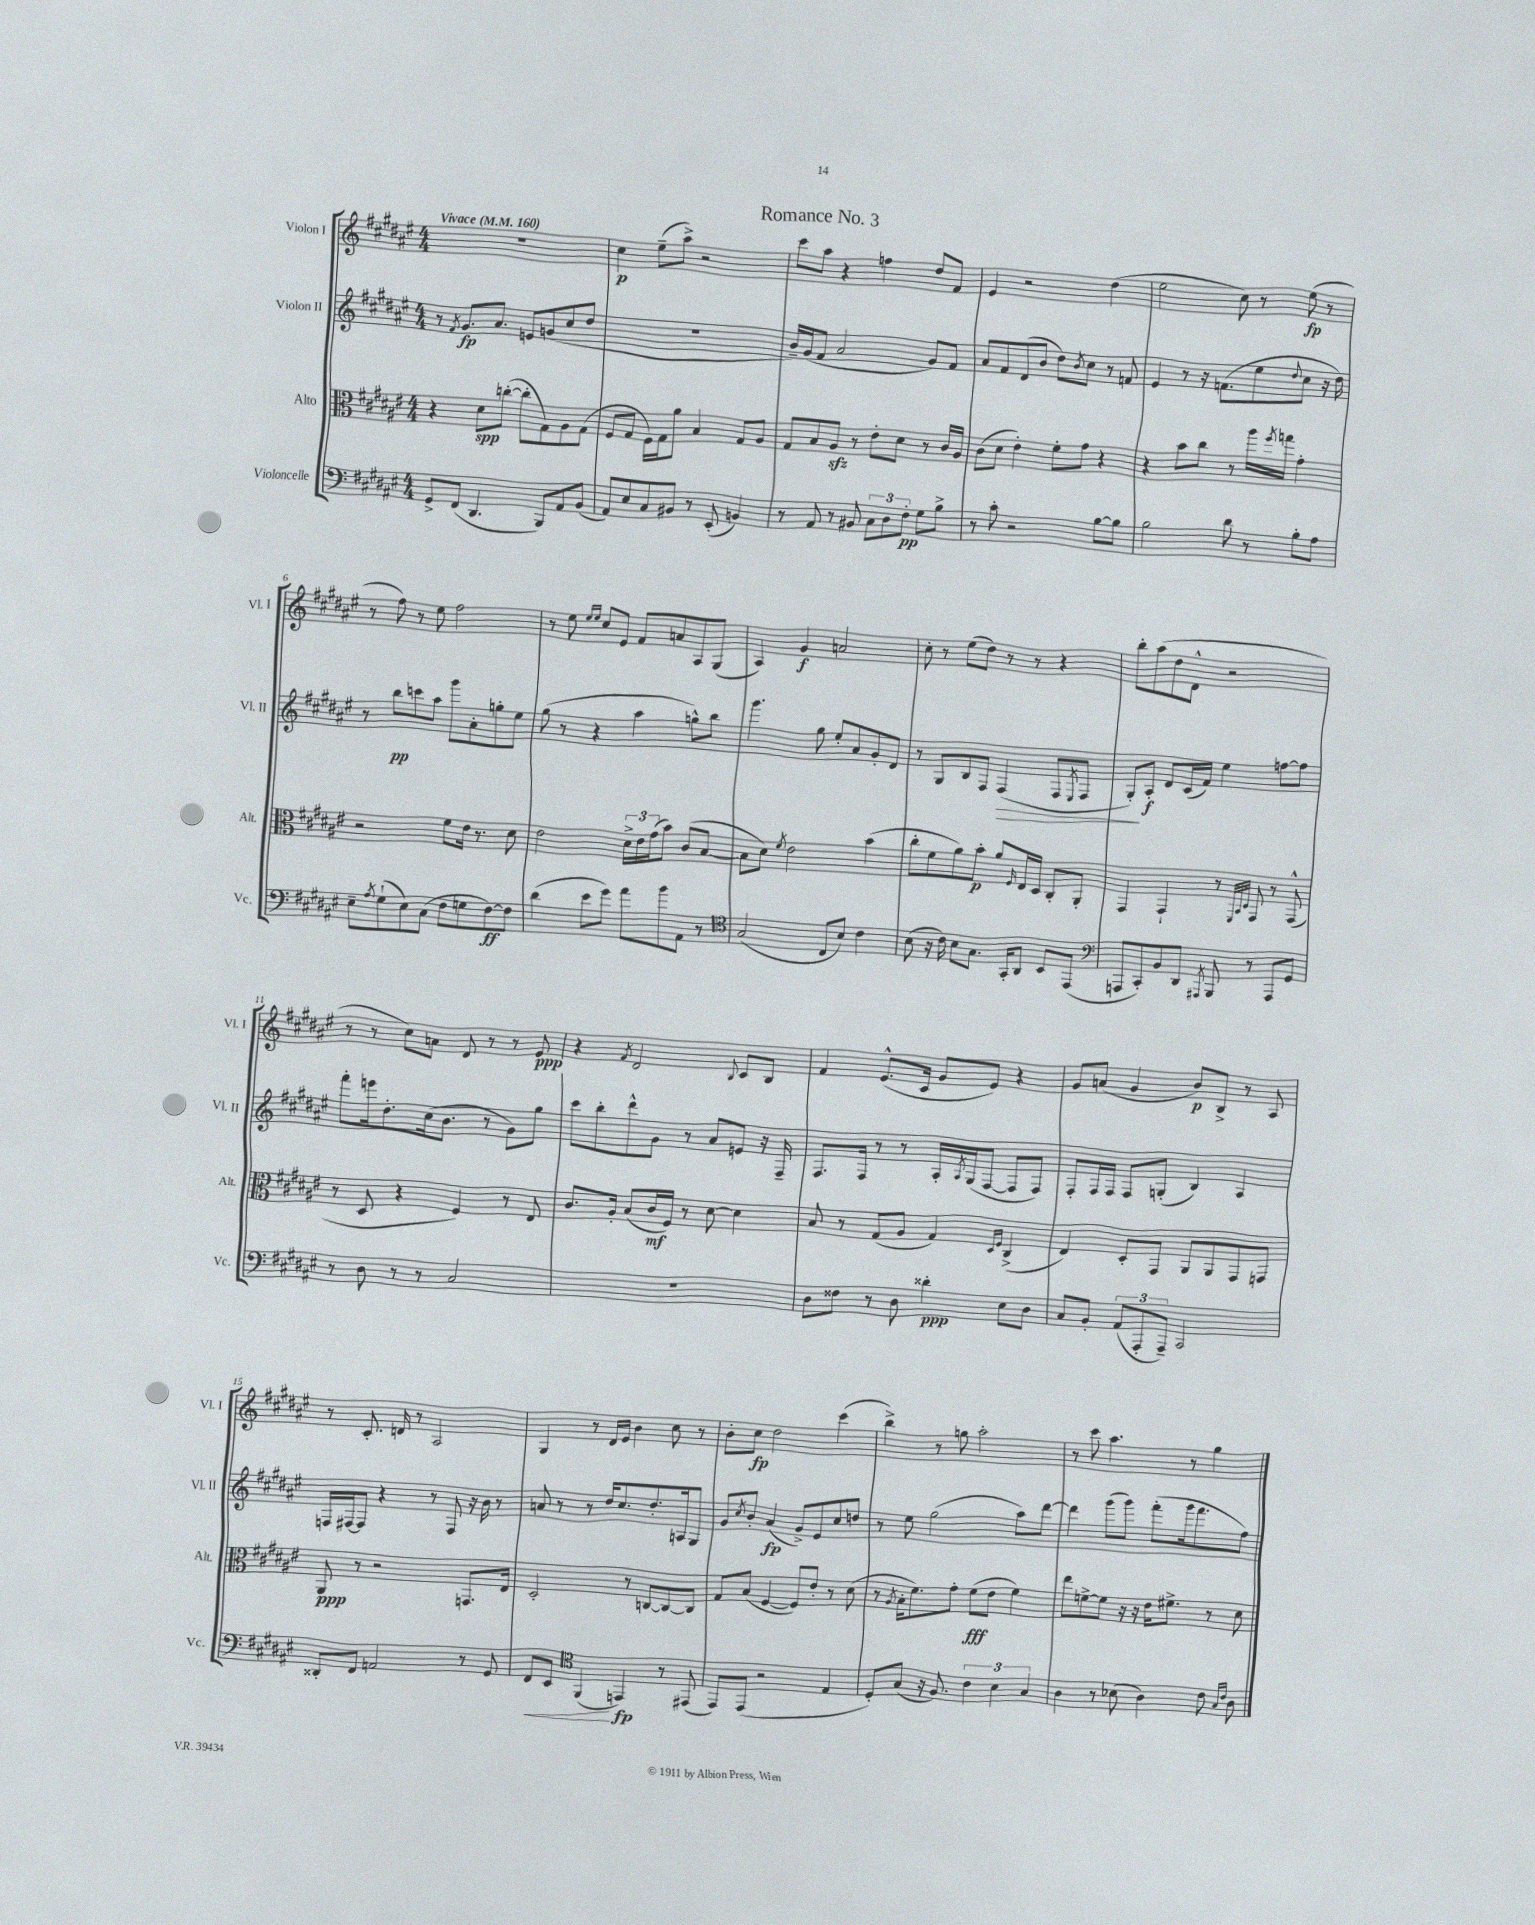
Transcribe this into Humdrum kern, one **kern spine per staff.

**kern	**dynam	**kern	**dynam	**kern	**dynam	**kern	**dynam
*part4	*part4	*part3	*part3	*part2	*part2	*part1	*part1
*staff4	*staff4	*staff3	*staff3	*staff2	*staff2	*staff1	*staff1
*I"Violoncelle	*	*I"Alto	*	*I"Violon II	*	*I"Violon I	*
*I'Vc.	*	*I'Alt.	*	*I'Vl. II	*	*I'Vl. I	*
*clefF4	*	*clefC3	*	*clefG2	*	*clefG2	*
*k[f#c#g#d#a#e#]	*	*k[f#c#g#d#a#e#]	*	*k[f#c#g#d#a#e#]	*	*k[f#c#g#d#a#e#]	*
*M4/4	*	*M4/4	*	*M4/4	*	*M4/4	*
*MM160	*	*MM160	*	*MM160	*	*MM160	*
=1	=1	=1	=1	=1	=1	=1	=1
!	!	!	!	!	!	!LO:TX:a:B:t=Vivace	!
8GG#^/L	.	4r	.	8r	.	1r	.
.	.	.	.	8qf#/	.	.	.
(8FF#/J	.	.	.	8.g#/L	fp	.	.
4.DD#/	.	8d#\L	spp	.	.	.	.
.	.	.	.	8.a#/J	.	.	.
.	.	([8ccn'\J	.	.	.	.	.
.	.	8cc'\L]	.	8en/L	.	.	.
8BBB/L)	.	8G#\)	.	(8gn/	.	.	.
8AA#/	.	8A#\	.	8cc#/	.	.	.
(8BB/J	.	(8G#\J	.	8dd#/J	.	.	.
=2	=2	=2	=2	=2	=2	=2	=2
8AA#/L)	.	8F#/L	.	1r	.	4cc#\	p
8E#/	.	8G#/J	.	.	.	.	.
8C#/	.	16F#\LL)	.	.	.	(8ee#~\L	.
.	.	16G#\J	.	.	.	.	.
8BB#X/J	.	8a#\J	.	.	.	8aa#^\J)	.
8r	.	4B/	.	.	.	2r	.
(8EE#'/	.	.	.	.	.	.	.
4BBn/)	.	8G#/L	.	.	.	.	.
.	.	8A#/J	.	.	.	.	.
=3	=3	=3	=3	=3	=3	=3	=3
8r	.	8G#/L	.	16b~/LL)	.	8ccc#\L	.
.	.	.	.	(16g#/J	.	.	.
8AA#/	.	8B/	.	8f#/J	.	8aa#\J	.
8r	.	8A#zz/J	.	2a#/	.	4r	.
8BB#X/	.	8r	.	.	.	.	.
12C#\L	.	8e#'\L	.	.	.	4ffn\	.
12D#\	.	.	.	.	.	.	.
.	.	8d#\J	.	.	.	.	.
12F#'\J	pp	.	.	.	.	.	.
8G#\L	.	8r	.	8g#/L)	.	8dd#/L	.
8B^\J	.	16c#/LL	.	8f#/J	.	8f#/J	.
.	.	16A#/JJ	.	.	.	.	.
=4	=4	=4	=4	=4	=4	=4	=4
8r	.	(8c#\L	.	8a#/L	.	4e#/	.
8c#'\	.	8d#\J	.	8f#/	.	.	.
2r	.	4e#'\)	.	(8d#/	.	2r	.
.	.	.	.	8b/J	.	.	.
.	.	8f#'\L	.	8dd#\L)	.	.	.
.	.	.	.	8qb/	.	.	.
.	.	8g#\J	.	8cc#\J	.	.	.
[8B\L	.	4r	.	8r	.	(4dd#\	.
8B\J]	.	.	.	8fn/	.	.	.
=5	=5	=5	=5	=5	=5	=5	=5
2B\	.	4r	.	4e#/	.	2ee#\	.
.	.	8b\L	.	8r	.	.	.
.	.	8cc#\J	.	16r	.	.	.
.	.	.	.	(8.fn\L	.	.	.
8d#\	.	8r	.	.	.	8cc#\)	.
8r	.	16aa#\LL	.	8ee#\	.	8r	.
.	.	8qff#/	.	.	.	.	.
.	.	16ggn\JJ	.	.	.	.	.
.	.	.	.	8qqdd#/	.	.	.
8B'\L	.	4g#'\	.	8cc#\J	.	(8ee#\	fp
8A#\J	.	.	.	16r	.	8r	.
.	.	.	.	16dd#\)	.	.	.
!!LO:LB:g=z
=6	=6	=6	=6	=6	=6	=6	=6
8E#~\L	.	2r	.	8r	.	8r	.
8qA#/	.	.	.	.	.	.	.
(8G#`\	.	.	.	8bb\L	pp	8ff#\)	.
8E#\)	.	.	.	8cccn\	.	8r	.
(8C#\J	.	.	.	8aa#\J	.	8ee#\	.
8F#\L	.	8f#\L	.	8ggg#\L	.	2ff#\	.
8Gn\	.	16e#\Jk	.	8a#'\	.	.	.
.	.	8.r	.	.	.	.	.
[8F#\)	ff	.	.	8ggn'\	.	.	.
8F#\J]	.	8d#\	.	8ee#\J	.	.	.
=7	=7	=7	=7	=7	=7	=7	=7
(4d#\	.	2e#\	.	(8gg#\	.	8r	.
.	.	.	.	8r	.	8ee#\	.
.	.	.	.	.	.	16qqee#/LL	.
.	.	.	.	.	.	16qqee#/JJ	.
8e#\L	.	.	.	4r	.	8cc#/L	.
8g#\J)	.	.	.	.	.	8e#/J	.
8a#\L	.	24d#^\LL	.	4aa#\	.	8f#/L	.
.	.	24e#\	.	.	.	.	.
.	.	(24g#\J	.	.	.	.	.
8b\	.	8b\J)	.	.	.	8an/	.
8AA#\J	.	(8c#/L	.	8ggn^^\L)	.	8A#/	.
8r	.	[8B/J	.	8bb\J	.	(8G#/J	.
=8	=8	=8	=8	=8	=8	=8	=8
*clefC4	*	*	*	*	*	*	*
(2G#/	.	8B\L]	.	4.ggg#\	.	4A#/)	.
.	.	8d#\J)	.	.	.	.	.
.	.	8qf#/	.	.	.	.	.
.	.	2e#\	.	.	.	4g#/	f
.	.	.	.	8gg#\	.	.	.
8C#/L	.	.	.	8ee#'/L	.	2an/	.
8B/J)	.	.	.	8a#/	.	.	.
4c#\	.	(4b\	.	8g#'/	.	.	.
.	.	.	.	8d#/J	.	.	.
=9	=9	=9	=9	=9	=9	=9	=9
(8B\	.	8cc#'\L	.	8r	.	8cc#'\	.
16r	.	8f#\	.	8G#/L	.	8r	.
16c#\)	.	.	.	.	.	.	.
8B\L	.	8a#\)	.	8B/	.	(8ee#\L	.
8.G#\J	.	8b'\J	p	8F#/J	.	8dd#\J)	.
!	!	!	!	!	!LO:HP:b	!	!
.	.	8a#/L	.	(4F#/	>	8r	.
16GG#'/KL	.	.	.	.	.	.	.
.	.	16qqF#/	.	.	.	.	.
8AA#/J	.	16E#/L	.	.	.	8r	.
.	.	16D#/JJ	.	.	.	.	.
8BB/L	.	8C#'/L	.	8F#/L	.	4r	.
.	.	.	.	8qE#/	.	.	.
(8EE#/J	.	8AA#'/J	.	8F#/J	.	.	.
=10	=10	=10	=10	=10	=10	=10	=10
*clefF4	*	*	*	*	*	*	*
8AAAn/L	.	4GG#/	.	8G#'/L)	.	8bb'\L	.
8CC#'/)	.	.	.	8A#'/J	] f	(8aa#\	.
8BB/	.	4GG#`/	.	8d#/L	.	8dd#\	.
8DD#/J	.	.	.	(16c#/L	.	8d#^^\J	.
.	.	.	.	16f#/JJ)	.	.	.
8qAAA#X/	.	.	.	.	.	.	.
8BBB/	.	8r	.	4ee#\	.	2r	.
.	.	32qqFF#/LLL	.	.	.	.	.
.	.	32qqBB/	.	.	.	.	.
.	.	32qqD#/JJJ	.	.	.	.	.
8r	.	8GG#/	.	.	.	.	.
8AAA#/L	.	8r	.	[8ffn\L	.	.	.
8GG#/J	.	(8GG#^^/	.	8ff\J]	.	.	.
!!LO:LB:g=z
=11	=11	=11	=11	=11	=11	=11	=11
8r	.	8r	.	8fff#'\L	.	8r	.
8D#\	.	8D#/	.	16eeen\k	.	8r	.
.	.	.	.	8.dd#'\	.	.	.
8r	.	4r	.	.	.	8cc#\L)	.
8r	.	.	.	(16cc#\k	.	8an\J	.
.	.	.	.	8.b\J	.	.	.
2C#/	.	4F#/)	.	.	.	8d#/	.
.	.	.	.	8r	.	8r	.
.	.	8r	.	8g#\L)	.	8r	.
.	.	8E#/	.	8gg#\J	.	8e#/	ppp
=12	=12	=12	=12	=12	=12	=12	=12
1r	.	8.c#/L	.	8ccc#\L	.	4r	.
.	.	.	.	8bb'\	.	.	.
.	.	16A#'/Jk	.	.	.	.	.
.	.	.	.	.	.	8qf#/	.
.	.	(8B/L	.	8ddd#^^\	.	2d#/	.
.	.	16c#/L	mf	8g#\J	.	.	.
.	.	16F#/JJ)	.	.	.	.	.
.	.	8r	.	8r	.	.	.
.	.	[8d#\	.	8a#/L	.	.	.
.	.	.	.	.	.	8qqB/	.
.	.	4d#\]	.	8en/J	.	8c#/L	.
.	.	.	.	16r	.	8B/J	.
.	.	.	.	16F#~/	.	.	.
=13	=13	=13	=13	=13	=13	=13	=13
8D#\L	.	8B/	.	8.F#/L	.	4f#/	.
8F##X\J	.	8r	.	.	.	.	.
.	.	.	.	16F#/Jk	.	.	.
8r	.	(8G#/L	.	8r	.	(8.e#^^/L	.
8D#\	.	8A#/J	.	8r	.	.	.
.	.	.	.	.	.	16c#/Jk	.
4d##X'\	ppp	4G#/)	.	16A#'/LL	.	8g#/L	.
.	.	.	.	8qA#/	.	.	.
.	.	.	.	(16G#/J	.	.	.
.	.	.	.	[8F#/J	.	8e#/J)	.
.	.	16qqD#/LL	.	.	.	.	.
.	.	16qqF#/JJ	.	.	.	.	.
8E#\L	.	(4C#^/	.	8F#/L]	.	4r	.
8D#\J	.	.	.	8F#/J)	.	.	.
=14	=14	=14	=14	=14	=14	=14	=14
8C#/L	.	4E#/)	.	8F#'/L	.	8g#/L	.
8BB'/J	.	.	.	16F#/L	.	(8an/J	.
.	.	.	.	16F#/JJ	.	.	.
(12AA#/L	.	8D#'/L	.	8F#/L	.	4g#/	.
12AAA#'/	.	.	.	.	.	.	.
.	.	8GG#/J	.	(8Gn'/J	.	.	.
12AAA#~/J)	.	.	.	.	.	.	.
2CC#/	.	8AA#/L	.	4B/)	.	8b/L)	p
.	.	8AA#/	.	.	.	8B^/J	.
.	.	8GG#/	.	4A#/	.	8r	.
.	.	8GGn/J	.	.	.	8A#/	.
!!LO:LB:g=z
=15	=15	=15	=15	=15	=15	=15	=15
8DD##X'/L	.	8AA#/	ppp	16Fn/LL	.	8r	.
.	.	.	.	[16F#X/J	.	.	.
8FF#/J	.	8r	.	8F#/J]	.	8.c#'/	.
2AAn/	.	2r	.	4r	.	.	.
.	.	.	.	.	.	16dn/	.
.	.	.	.	.	.	8r	.
.	.	.	.	8r	.	2A#/	.
.	.	.	.	8F#/	.	.	.
8r	.	8.GGn/L	.	16r	.	.	.
.	.	.	.	16b\	.	.	.
8GG#/	.	.	.	8r	.	.	.
.	.	16E#/Jk	.	.	.	.	.
=16	=16	=16	=16	=16	=16	=16	=16
!	!LO:HP:b	!	!	!	!	!	!
8FF#/L	<	2D#'/	.	8an/	.	4G#/	.
8EE#/J	.	.	.	8r	.	.	.
*clefC4	*	*	*	*	*	*	*
(4FF#/	.	.	.	8r	.	8r	.
.	.	.	.	16dd#/KL	.	16d#/LL	.
.	.	.	.	8.cc#/	.	16e#/JJ	.
4EEn/)	[ fp	8r	.	.	.	4b\	.
.	.	[8Cn/L	.	8.dd#'/	.	.	.
8r	.	8C/_	.	.	.	8cc#\	.
.	.	.	.	16An/k	.	.	.
(8EE#X/	.	8C/J]	.	8G#/J	.	8r	.
=17	=17	=17	=17	=17	=17	=17	=17
8EE#/L)	.	8G#/L	.	8g#/L	.	8b'\L	.
.	.	.	.	8qcc#/	.	.	.
(8EE#/J	.	(8B/J	.	8b'/J	.	8cc#\J	fp
2r	.	[4F#/	.	(4a#/	fp	2dd#\	.
.	.	8F#/L])	.	8g#^/L)	.	.	.
.	.	8e#'/J	.	8e#/	.	.	.
4E#/	.	8r	.	8cc#/	.	(4ccc#\	.
.	.	(8d#\	.	8ddn/J	.	.	.
=18	=18	=18	=18	=18	=18	=18	=18
8D#'/L)	.	8r	.	8r	.	4bb^\)	.
.	.	8qA#/	.	.	.	.	.
(8G#/J	.	16B'\KL	.	8ee#\	.	.	.
.	.	8.f#\)	.	.	.	.	.
16r	.	.	.	(2gg#\	.	8r	.
8.F#/)	.	.	.	.	.	.	.
.	.	8g#'\J	.	.	.	8ggn\	.
6c#\	.	(8f#\L	fff	.	.	2aa#'\	.
.	.	8e#\J	.	.	.	.	.
6B\	.	.	.	.	.	.	.
.	.	4f#\)	.	8aa#\L)	.	.	.
6G#/	.	.	.	.	.	.	.
.	.	.	.	[8ddd#\J	.	.	.
=19	=19	=19	=19	=19	=19	=19	=19
4A#\	.	8ee#\L	.	4ddd#\]	.	8r	.
.	.	[8fn^\	.	.	.	8ccc#\	.
8r	.	8f\J]	.	(8ggg#\L	.	4.aa#\	.
(8B-X\	.	16r	.	8ggg#\J)	.	.	.
.	.	16r	.	.	.	.	.
4A#\)	.	16e#\KL	.	(8fff#'\L	.	.	.
.	.	8.f#X^\J	.	.	.	.	.
.	.	.	.	16ggg#\k	.	8r	.
.	.	.	.	8.fff#\	.	.	.
8c#\	.	8r	.	.	.	4gg#\	.
16qqG#/LL	.	.	.	.	.	.	.
16qqc#/JJ	.	.	.	.	.	.	.
8A#\	.	8d#\	.	8ff#\J)	.	.	.
==	==	==	==	==	==	==	==
*-	*-	*-	*-	*-	*-	*-	*-
